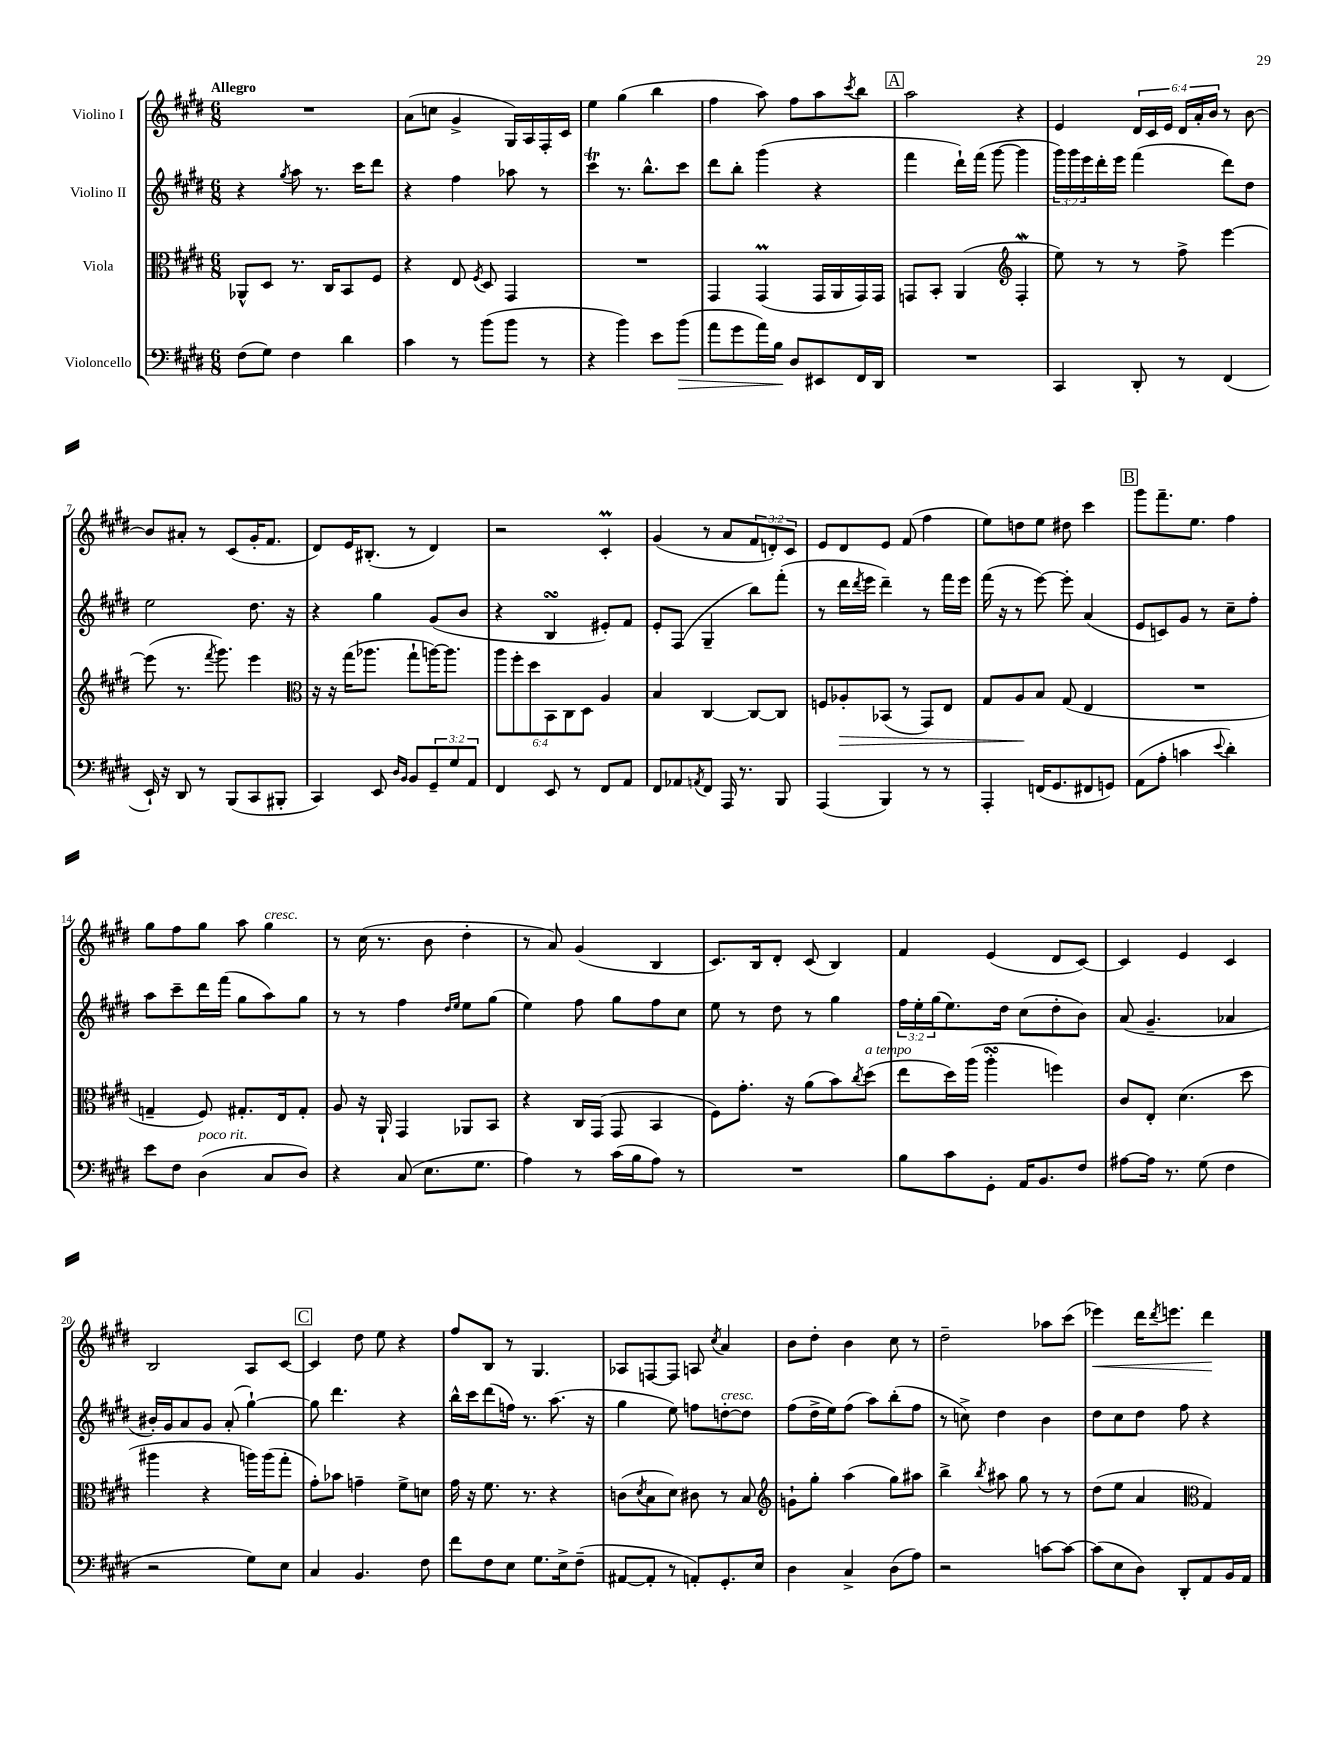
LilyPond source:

<<
\new StaffGroup <<
\new Staff = "s0" \with { instrumentName = "Violino I" } {
    \clef treble \key e \major \numericTimeSignature \time 6/8 \override Staff.TupletNumber.text = #tuplet-number::calc-fraction-text \tempo "Allegro"
    R2. |
    a'8( c''8 gis'4-> gis16) a16 fis16-. cis'16 |
    e''4 gis''4( b''4 |
    fis''4 a''8) fis''8 a''8 \acciaccatura { cis'''8 } b''8 |
    \mark \markup { \box "A" } a''2 r4 |
    e'4 \tuplet 6/4 { dis'16 cis'16 e'16 dis'16 a'16-. b'16 } r8 b'8~ |
    b'8 ais'8-. r8 cis'8( gis'16-. fis'8. |
    dis'8) e'16 bis8.-.( r8 dis'4) |
    r2 cis'4-.\prall |
    gis'4( r8 a'8 \tuplet 3/2 { fis'8 d'8-.) cis'8 } |
    e'8 dis'8 e'8 fis'8( fis''4 |
    e''8) d''8 e''8 dis''8 cis'''4 |
    \mark \markup { \box "B" } gis'''8 fis'''8.-- e''8. fis''4 |
    gis''8 fis''8 gis''8 a''8 gis''4^\markup { \italic "cresc." } |
    r8 cis''16( r8. b'8 dis''4-. |
    r8 a'8) gis'4( b4 |
    cis'8.) b16 dis'8-. cis'8( b4) |
    fis'4 e'4( dis'8 cis'8~) |
    cis'4 e'4 cis'4 |
    b2 a8 cis'8~ |
    \mark \markup { \box "C" } cis'4 dis''8 e''8 r4 |
    fis''8 b8 r8 gis4. |
    aes8 f8~ f8 a8 \acciaccatura { cis''8 } a'4 |
    b'8 dis''8-. b'4 cis''8 r8 |
    dis''2-- aes''8 cis'''8( |
    ees'''4\<) dis'''16 \acciaccatura { dis'''8 } e'''8. dis'''4\! \bar "|." |
}
\new Staff = "s1" \with { instrumentName = "Violino II" } {
    \clef treble \key e \major \numericTimeSignature \time 6/8 \override Staff.TupletNumber.text = #tuplet-number::calc-fraction-text
    r4 \acciaccatura { gis''8 } a''8 r8. cis'''16 dis'''8 |
    r4 fis''4 aes''8 r8 |
    cis'''4\trill r8. b''8.-^ cis'''8 |
    dis'''8 b''8-. gis'''4( r4 |
    \mark \markup { \box "A" } fis'''4 dis'''16-!) fis'''16( gis'''8~ gis'''4 |
    \tuplet 3/2 { gis'''16) gis'''16 e'''16 } dis'''16-. e'''16 fis'''4( dis'''8) dis''8 |
    e''2 dis''8. r16 |
    r4 gis''4 gis'8( b'8 |
    r4 b4\turn eis'8-.) fis'8 |
    e'8-. fis8( gis4-- b''8) fis'''8-.( |
    r8 dis'''16 \acciaccatura { dis'''8 } e'''16 dis'''4--) r8 fis'''16 e'''16 |
    fis'''16( r16 r8 e'''8~) e'''8-. a'4( |
    \mark \markup { \box "B" } e'8 c'8) gis'8 r8 cis''8-- fis''8-. |
    a''8 cis'''8-- dis'''16 fis'''16( gis''8 a''8) gis''8 |
    r8 r8 fis''4 \grace { dis''16 e''16 } e''8 gis''8( |
    e''4) fis''8 gis''8 fis''8 cis''8 |
    e''8 r8 dis''8 r8 gis''4 |
    \tuplet 3/2 { fis''16 e''16-. gis''16( } e''8.) dis''16 cis''8( dis''8-. b'8) |
    a'8( gis'4.-- aes'4 |
    bis'16-.) gis'16 a'8 gis'8 a'8-.( gis''4~-!) |
    \mark \markup { \box "C" } gis''8 dis'''4. r4 |
    b''16-^ cis'''16 dis'''8( f''16) r8. a''8.( r16 |
    gis''4 e''8) f''8 d''8~-.^\markup { \italic "cresc." } d''8 |
    fis''8( dis''16-> e''16) fis''8( a''8) b''8-.( fis''8 |
    r8 c''8->) dis''4 b'4 |
    dis''8 cis''8 dis''8 fis''8 r4 \bar "|." |
}
\new Staff = "s2" \with { instrumentName = "Viola" } {
    \clef alto \key e \major \numericTimeSignature \time 6/8 \override Staff.TupletNumber.text = #tuplet-number::calc-fraction-text
    aes,8-^ dis8 r8. cis16 b,8 fis8 |
    r4 e8 \acciaccatura { fis8 } dis8 gis,4 |
    R2. |
    gis,4 gis,4\prall( gis,16 a,16 gis,16) gis,16 |
    \mark \markup { \box "A" } g,8 b,8-. a,4( \clef treble fis4-.\mordent |
    e''8) r8 r8 fis''8-> e'''4~ |
    e'''8( r8. \acciaccatura { fis'''8 } gis'''8.) e'''4 |
    \clef alto r16 r16 gis''16( aes''8. gis''8-! a''16~) a''8. |
    \tuplet 6/4 { a''8 fis''8-. dis''8 b,8 cis8 dis8 } a4 |
    b4 cis4~ cis8~ cis8 |
    f8 aes8-.\> bes,8( r8 gis,8) e8 |
    gis8 a8\! b8 gis8( e4 |
    \mark \markup { \box "B" } R2. |
    g4-- fis8) gis8.-. e16 gis8-. |
    a8 r16 a,16-! gis,4 aes,8 b,8 |
    r4 cis16 gis,16( gis,8 b,4 |
    fis8) gis'8.-. r16 a'8( b'8) \acciaccatura { cis''8 } dis''8^\markup { \italic "a tempo" }( |
    e''8 dis''16) a''16( a''4-.\turn f''4) |
    cis'8 e8-. dis'4.( dis''8 |
    ais''4 r4 a''16) a''16( gis''8-. |
    \mark \markup { \box "C" } gis'8-.) bes'8 g'4-- fis'8-> d'8 |
    gis'16 r16 fis'8. r8. r4 |
    c'8( \acciaccatura { dis'8 } b8 dis'8) cis'8 r8 b8 |
    \clef treble g'8-! gis''8-. a''4( gis''8) ais''8 |
    b''4-> \acciaccatura { b''8 } ais''8 gis''8 r8 r8 |
    dis''8( e''8 a'4 \clef alto gis4) \bar "|." |
}
\new Staff = "s3" \with { instrumentName = "Violoncello" } {
    \clef bass \key e \major \numericTimeSignature \time 6/8 \override Staff.TupletNumber.text = #tuplet-number::calc-fraction-text
    fis8( gis8) fis4 dis'4 |
    cis'4 r8 b'8( b'8 r8 |
    r4 b'4) e'8 b'8\>( |
    a'8 gis'8 a'16) b16\! dis8 eis,8 fis,16 dis,16 |
    \mark \markup { \box "A" } R2. |
    cis,4 dis,8-. r8 fis,4( |
    e,16-!) r16 dis,8 r8 b,,8( cis,8 bis,,8-. |
    cis,4) e,8 \grace { dis16 b,16 } b,8 \tuplet 3/2 { gis,8-- gis8 a,8 } |
    fis,4 e,8 r8 fis,8 a,8 |
    fis,8 aes,8 \acciaccatura { a,8 } fis,8 a,,16 r8. b,,8 |
    a,,4( b,,4) r8 r8 |
    a,,4-. f,16( gis,8. fis,8 g,8) |
    \mark \markup { \box "B" } a,8( a8-. c'4 \appoggiatura { e'8 } dis'4-.) |
    e'8 fis8 dis4^\markup { \italic "poco rit." }( cis8 dis8) |
    r4 cis8( e8. gis8. |
    a4) r8 cis'16( b16 a8) r8 |
    R2. |
    b8 cis'8 gis,8-. a,16 b,8. fis8 |
    ais8~ ais16 r8. gis8( fis4 |
    r2 gis8) e8 |
    \mark \markup { \box "C" } cis4 b,4. fis8 |
    fis'8 fis8 e8 gis8. e16-> fis8--( |
    ais,8~ ais,8-. r8 a,8-.) gis,8.-. e16 |
    dis4 cis4-> dis8( a8) |
    r2 c'8~ c'8~ |
    c'8( e8 dis8) dis,8-. a,8 b,16 a,16 \bar "|." |
}
>>
>>
